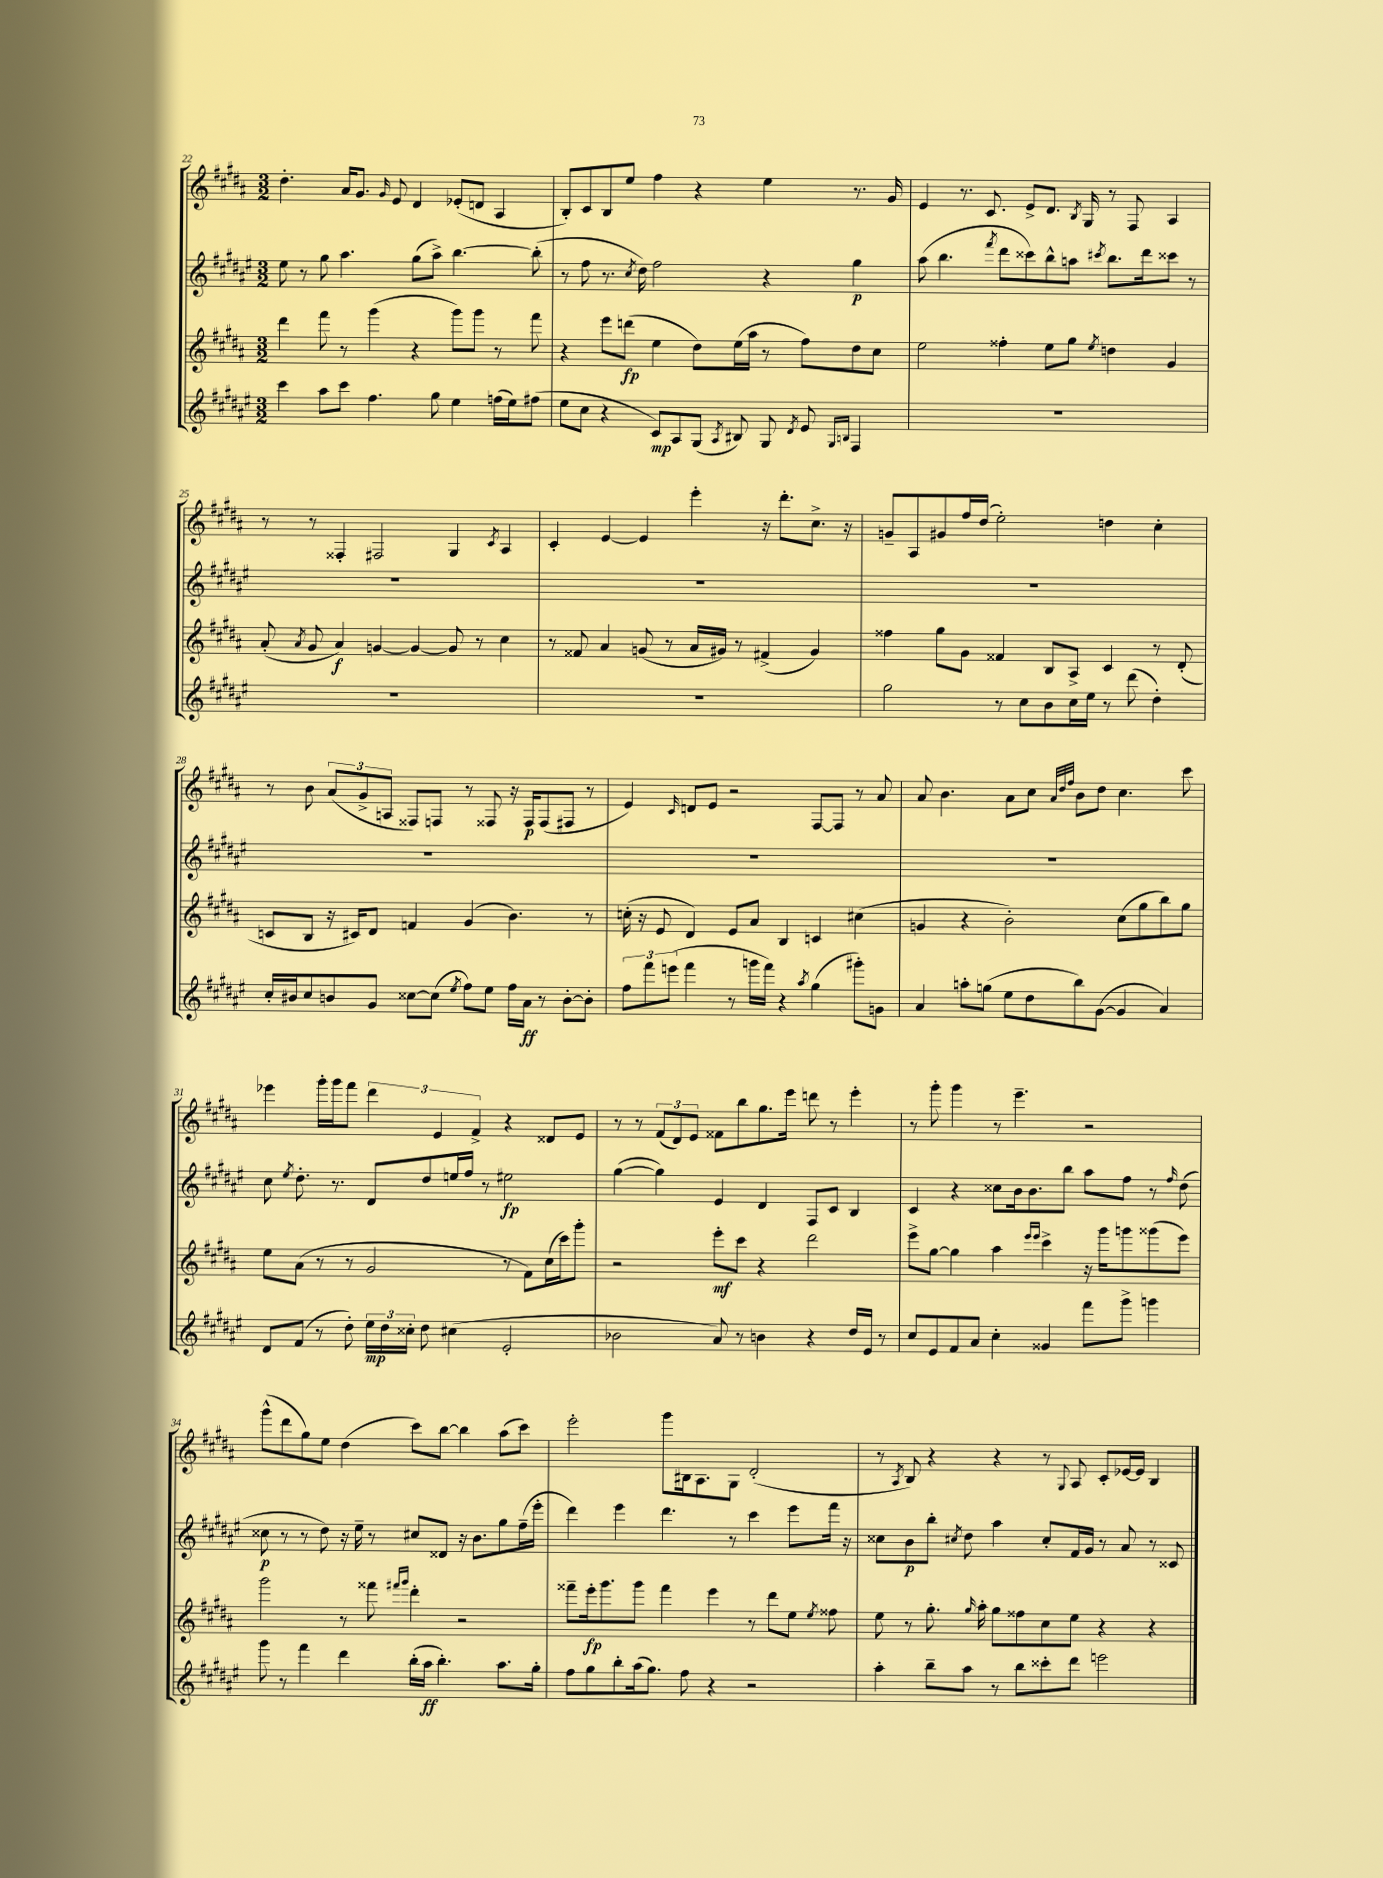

**kern	**dynam	**kern	**dynam	**kern	**dynam	**kern	**dynam
*part4	*part4	*part3	*part3	*part2	*part2	*part1	*part1
*staff4	*staff4	*staff3	*staff3	*staff2	*staff2	*staff1	*staff1
*clefG2	*	*clefG2	*	*clefG2	*	*clefG2	*
*k[f#c#g#d#a#e#]	*	*k[f#c#g#d#a#]	*	*k[f#c#g#d#a#e#]	*	*k[f#c#g#d#a#]	*
*M3/2	*	*M3/2	*	*M3/2	*	*M3/2	*
=22	=22	=22	=22	=22	=22	=22	=22
4ccc#\	.	4ddd#\	.	8ee#\	.	4.dd#'\	.
.	.	.	.	8r	.	.	.
8aa#\L	.	8fff#\	.	8gg#\	.	.	.
8ccc#\J	.	8r	.	4.aa#\	.	16a#/KL	.
.	.	.	.	.	.	8.g#/J	.
4.ff#\	.	(4ggg#\	.	.	.	.	.
.	.	.	.	.	.	16qqg#/	.
.	.	.	.	.	.	8e/	.
.	.	4r	.	(8gg#\L	.	4d#/	.
8gg#\	.	.	.	8aa#^\J)	.	.	.
4ee#\	.	8ggg#\L)	.	[4.bb\	.	(8e-X'/L	.
.	.	8ggg#\J	.	.	.	8dn/J	.
(16ffn\LL	.	8r	.	.	.	4A#/	.
16ee#\J)	.	.	.	.	.	.	.
(8ff#X\J	.	8fff#\	.	(8bb'\]	.	.	.
=23	=23	=23	=23	=23	=23	=23	=23
8ee#\L	.	4r	.	8r	.	8B'/L)	.
8cc#\J	.	.	.	8ff#\	.	8c#/	.
4r	.	8eee\L	.	8.r	.	8B/	.
.	.	(8dddn\J	fp	.	.	8ee/J	.
.	.	.	.	8qcc#/	.	.	.
.	.	.	.	16dd#\)	.	.	.
8c#/L)	mp	4ee\	.	2ff#\	.	4ff#\	.
8A#/	.	.	.	.	.	.	.
(8G#/J	.	8dd#\L)	.	.	.	4r	.
8qA#/	.	.	.	.	.	.	.
8B#X/)	.	(16ee\L	.	.	.	.	.
.	.	16aa#\JJ	.	.	.	.	.
8G#/	.	8r	.	4r	.	4ee\	.
8qd#/	.	.	.	.	.	.	.
8e#/	.	8ff#\L)	.	.	.	.	.
16qqG#/LL	.	.	.	.	.	.	.
16qqBn/JJ	.	.	.	.	.	.	.
4F#/	.	8dd#\	.	4gg#\	p	8.r	.
.	.	8cc#\J	.	.	.	.	.
.	.	.	.	.	.	16g#/	.
=24	=24	=24	=24	=24	=24	=24	=24
1.r	.	2ee\	.	(8aa#\	.	4e/	.
.	.	.	.	4.bb\	.	.	.
.	.	.	.	.	.	8.r	.
.	.	.	.	.	.	8.c#/	.
.	.	.	.	8qfff#/	.	.	.
.	.	4ff##X'\	.	8ddd#\L	.	.	.
.	.	.	.	8ccc##X\)	.	8e^/L	.
.	.	8ee\L	.	8bb^^\	.	8.d#/J	.
.	.	8gg#\J	.	8aan\J	.	.	.
.	.	.	.	.	.	8qB/	.
.	.	.	.	.	.	16G#/	.
.	.	8qee/	.	8qccc#X/	.	.	.
.	.	4ddn\	.	8.bb\L	.	8r	.
.	.	.	.	.	.	8F#/	.
.	.	.	.	16ddd#\k	.	.	.
.	.	4g#/	.	8ccc##X\J	.	4A#/	.
.	.	.	.	8r	.	.	.
!!LO:LB:g=z
=25	=25	=25	=25	=25	=25	=25	=25
1.r	.	(8a#'/	.	1.r	.	8r	.
.	.	8qa#/	.	.	.	.	.
.	.	8g#/	.	.	.	8r	.
.	.	4a#/)	f	.	.	4F##X'/	.
.	.	[4gn/	.	.	.	2F#X/	.
.	.	4g/_	.	.	.	.	.
.	.	8g/]	.	.	.	4G#/	.
.	.	8r	.	.	.	.	.
.	.	.	.	.	.	8qc#/	.
.	.	4cc#\	.	.	.	4A#/	.
=26	=26	=26	=26	=26	=26	=26	=26
1.r	.	8r	.	1.r	.	4c#'/	.
.	.	8f##X/	.	.	.	.	.
.	.	4a#/	.	.	.	[4e/	.
.	.	(8gn/	.	.	.	4e/]	.
.	.	8r	.	.	.	.	.
.	.	16a#/LL	.	.	.	4eee'\	.
.	.	16g#X/JJ)	.	.	.	.	.
.	.	8r	.	.	.	.	.
.	.	(4f#X^/	.	.	.	16r	.
.	.	.	.	.	.	8.ddd#'\L	.
.	.	4g#/)	.	.	.	8.cc#^\J	.
.	.	.	.	.	.	16r	.
=27	=27	=27	=27	=27	=27	=27	=27
2gg#\	.	4ff##X\	.	1.r	.	8gn~/L	.
.	.	.	.	.	.	8A#/	.
.	.	8gg#\L	.	.	.	8g#X/	.
.	.	8g#\J	.	.	.	16ff#/L	.
.	.	.	.	.	.	(16dd#/JJ	.
8r	.	4f##X/	.	.	.	2ee'\)	.
8cc#\L	.	.	.	.	.	.	.
8b\	.	8B/L	.	.	.	.	.
16cc#\L	.	8A#^/J	.	.	.	.	.
16ee#\JJ	.	.	.	.	.	.	.
8r	.	4c#/	.	.	.	4ddn\	.
(8ddd#\	.	.	.	.	.	.	.
4dd#'\)	.	8r	.	.	.	4cc#'\	.
.	.	(8d#'/	.	.	.	.	.
!!LO:LB:g=z
=28	=28	=28	=28	=28	=28	=28	=28
16cc#'/LL	.	8cn/L	.	1.r	.	8r	.
16b#X/J	.	.	.	.	.	.	.
8cc#/	.	8B/J	.	.	.	8b\	.
8bn/	.	16r	.	.	.	(12a#/L	.
.	.	16c#X/KL)	.	.	.	.	.
.	.	.	.	.	.	12g#^/	.
8g#/J	.	8d#/J	.	.	.	.	.
.	.	.	.	.	.	12An/J	.
[8cc##X\L	.	4fn/	.	.	.	8F##X/L)	.
(8cc##\J]	.	.	.	.	.	8Fn/J	.
8qee#/	.	.	.	.	.	.	.
8ff#\L)	.	(4g#/	.	.	.	8r	.
8ee#\J	.	.	.	.	.	8F##X/	.
16ff#\LL	.	4.b\)	.	.	.	16r	.
16a#\JJ	ff	.	.	.	.	16F##/KL	p
8r	.	.	.	.	.	(8F##/	.
[8b'\L	.	.	.	.	.	8F#X/J	.
8b'\J]	.	8r	.	.	.	8r	.
=29	=29	=29	=29	=29	=29	=29	=29
12ff#\L	.	(16ccn'\	.	1.r	.	4e/)	.
.	.	16r	.	.	.	.	.
12fff#\	.	.	.	.	.	.	.
.	.	8e/	.	.	.	.	.
(12eeen\J	.	.	.	.	.	.	.
.	.	.	.	.	.	16qqc#/	.
4fff#\	.	4d#/)	.	.	.	8dn/L	.
.	.	.	.	.	.	8e/J	.
8r	.	8e/L	.	.	.	2r	.
16gggn\LL	.	8a#/J	.	.	.	.	.
16fff#\JJ)	.	.	.	.	.	.	.
4r	.	4B/	.	.	.	.	.
8qaa#/	.	.	.	.	.	.	.
(4gg#\	.	4cn/	.	.	.	[8F#/L	.
.	.	.	.	.	.	8F#/J]	.
8ggg#X'\L)	.	(4cc#X\	.	.	.	8r	.
8gn\J	.	.	.	.	.	8a#/	.
=30	=30	=30	=30	=30	=30	=30	=30
4a#/	.	4gn/	.	1.r	.	8a#/	.
.	.	.	.	.	.	4.b\	.
8aan'\L	.	4r	.	.	.	.	.
(8ggn\J	.	.	.	.	.	.	.
8ee#\L	.	2b'\)	.	.	.	8a#\L	.
8dd#\	.	.	.	.	.	8cc#\J	.
.	.	.	.	.	.	32qqa#/LLL	.
.	.	.	.	.	.	32qqdd#/	.
.	.	.	.	.	.	32qqff#/JJJ	.
8bb\)	.	.	.	.	.	8b\L	.
([8g#\J	.	.	.	.	.	8dd#\J	.
4g#/]	.	(8cc#\L	.	.	.	4.cc#\	.
.	.	8gg#\	.	.	.	.	.
4a#/)	.	8bb\)	.	.	.	.	.
.	.	8gg#\J	.	.	.	8ccc#\	.
!!LO:LB:g=z
=31	=31	=31	=31	=31	=31	=31	=31
8d#/L	.	8ee\L	.	8cc#\	.	4eee-X\	.
.	.	.	.	8qee#/	.	.	.
(8f#/J	.	(8a#\J	.	8.dd#'\	.	.	.
8r	.	8r	.	.	.	16ggg#'\LL	.
.	.	.	.	8.r	.	16ggg#\J	.
8dd#'\)	.	8r	.	.	.	8fff#\J	.
24ee#\LL	mp	2g#/	.	8d#/L	.	6ddd#\	.
24dd#\	.	.	.	.	.	.	.
24cc##X'\JJ	.	.	.	.	.	.	.
8dd#\	.	.	.	8dd#/	.	.	.
.	.	.	.	.	.	6e/	.
(4cc#X\	.	.	.	16een/L	.	.	.
.	.	.	.	16ff#/JJ	.	.	.
.	.	.	.	.	.	6f#^/	.
.	.	.	.	8r	.	.	.
2e#'/	.	8r	.	2ee#X\	fp	4r	.
.	.	8f#\L)	.	.	.	.	.
.	.	(16cc#\L	.	.	.	8d##X/L	.
.	.	16ccc#\J)	.	.	.	.	.
.	.	8ggg#'\J	.	.	.	8e/J	.
=32	=32	=32	=32	=32	=32	=32	=32
2b-X\	.	2r	.	([4gg#\	.	8r	.
.	.	.	.	.	.	8r	.
.	.	.	.	4gg#\])	.	(12f#/L	.
.	.	.	.	.	.	12d#/)	.
.	.	.	.	.	.	12e/J	.
8a#/)	.	8eee'\L	mf	4e#/	.	8f##X\L	.
8r	.	8ccc#\J	.	.	.	8bb\	.
4bn\	.	4r	.	4d#/	.	8.gg#\	.
.	.	.	.	.	.	16eee\Jk	.
4r	.	2ddd#\	.	8F#/L	.	8dddn\	.
.	.	.	.	8c#/J	.	8r	.
16dd#/LL	.	.	.	4B/	.	4eee'\	.
16e#/JJ	.	.	.	.	.	.	.
8r	.	.	.	.	.	.	.
=33	=33	=33	=33	=33	=33	=33	=33
8cc#/L	.	8eee^\L	.	4c#/	.	8r	.
8e#/	.	[8gg#\J	.	.	.	8ggg#'\	.
8f#/	.	4gg#\]	.	4r	.	4ggg#\	.
8a#/J	.	.	.	.	.	.	.
4cc#'\	.	4aa#\	.	8cc##X\L	.	8r	.
.	.	.	.	16b\k	.	4.eee~\	.
.	.	.	.	8.b\	.	.	.
.	.	16qqeee/LL	.	.	.	.	.
.	.	16qqeee/JJ	.	.	.	.	.
4g##X/	.	4ccc#^\	.	.	.	.	.
.	.	.	.	8bb\J	.	.	.
8fff#\L	.	16r	.	8aa#\L	.	2r	.
.	.	16ggg#\KL	.	.	.	.	.
8ggg#^\J	.	8gggn\	.	8ff#\J	.	.	.
4gggn\	.	(8ggg##X\	.	8r	.	.	.
.	.	.	.	16qqff#/	.	.	.
.	.	8eee\J)	.	(8dd#\	.	.	.
!!LO:LB:g=z
=34	=34	=34	=34	=34	=34	=34	=34
8ggg#\	.	2ggg#\	.	8cc##X\	p	(8ggg#^^\L	.
8r	.	.	.	8r	.	8ddd#\	.
4fff#\	.	.	.	8r	.	8gg#\)	.
.	.	.	.	8dd#\)	.	8ee\J	.
4ddd#\	.	8r	.	16r	.	(4dd#\	.
.	.	.	.	16ee#~\	.	.	.
.	.	8fff##X\	.	8r	.	.	.
.	.	16qqfff#X/LL	.	.	.	.	.
.	.	16qqggg#/JJ	.	.	.	.	.
(16bb'\LL	.	4ddd#'\	.	8cc#X/L	.	8ccc#\L)	.
16aa#\JJ	ff	.	.	.	.	.	.
4.bb'\)	.	.	.	8d##X/J	.	[8bb\J	.
.	.	2r	.	16r	.	4bb\]	.
.	.	.	.	8.b\L	.	.	.
8.aa#\L	.	.	.	8gg#\	.	(8aa#\L	.
.	.	.	.	(16ff#~\L	.	8ccc#\J)	.
16gg#'\Jk	.	.	.	16eee#'\JJ	.	.	.
=35	=35	=35	=35	=35	=35	=35	=35
8ff#\L	.	8fff##X~\L	.	4ddd#\)	.	2eee'\	.
8gg#\	.	16eee'\k	fp	.	.	.	.
.	.	8.ggg#\	.	.	.	.	.
8bb'\	.	.	.	4eee#\	.	.	.
(16aa#\k	.	8ggg#\J	.	.	.	.	.
8.gg#\J)	.	.	.	.	.	.	.
.	.	4fff##\	.	4.ddd#\	.	8ggg#\L	.
8ff#\	.	.	.	.	.	16B#X\k	.
.	.	.	.	.	.	8.A#\	.
4r	.	4eee\	.	.	.	.	.
.	.	.	.	8r	.	8G#\J	.
2r	.	8r	.	4ccc#\	.	(2d#'/	.
.	.	8ddd#\L	.	.	.	.	.
.	.	8ee\J	.	8eee#\L	.	.	.
.	.	8qee/	.	.	.	.	.
.	.	8ff##X\	.	16fff#\Jk	.	.	.
.	.	.	.	16r	.	.	.
=36	=36	=36	=36	=36	=36	=36	=36
4aa#'\	.	8ee\	.	8cc##X\L	.	8r	.
.	.	.	.	.	.	8qA#/	.
.	.	8r	.	8b\	p	8B/)	.
8bb~\L	.	8.gg#'\	.	8bb'\J	.	4r	.
.	.	.	.	8qcc#X/	.	.	.
8aa#\J	.	.	.	8dd#\	.	.	.
.	.	16qqgg#/	.	.	.	.	.
.	.	16aa#'\	.	.	.	.	.
8r	.	8gg#\L	.	4aa#\	.	4r	.
8bb\L	.	8ff##X\	.	.	.	.	.
8ccc##X'\	.	8cc#\	.	8cc#'/L	.	8r	.
.	.	.	.	.	.	8qqG#/	.
8ddd#\J	.	8ee\J	.	16f#/L	.	8A#/	.
.	.	.	.	16g#/JJ	.	.	.
2eeen\	.	4r	.	8r	.	8c#'/L	.
.	.	.	.	8a#/	.	[16e-X/L	.
.	.	.	.	.	.	16e-/JJ]	.
.	.	4r	.	8r	.	4B/	.
.	.	.	.	8c##X/	.	.	.
==	==	==	==	==	==	==	==
*-	*-	*-	*-	*-	*-	*-	*-
